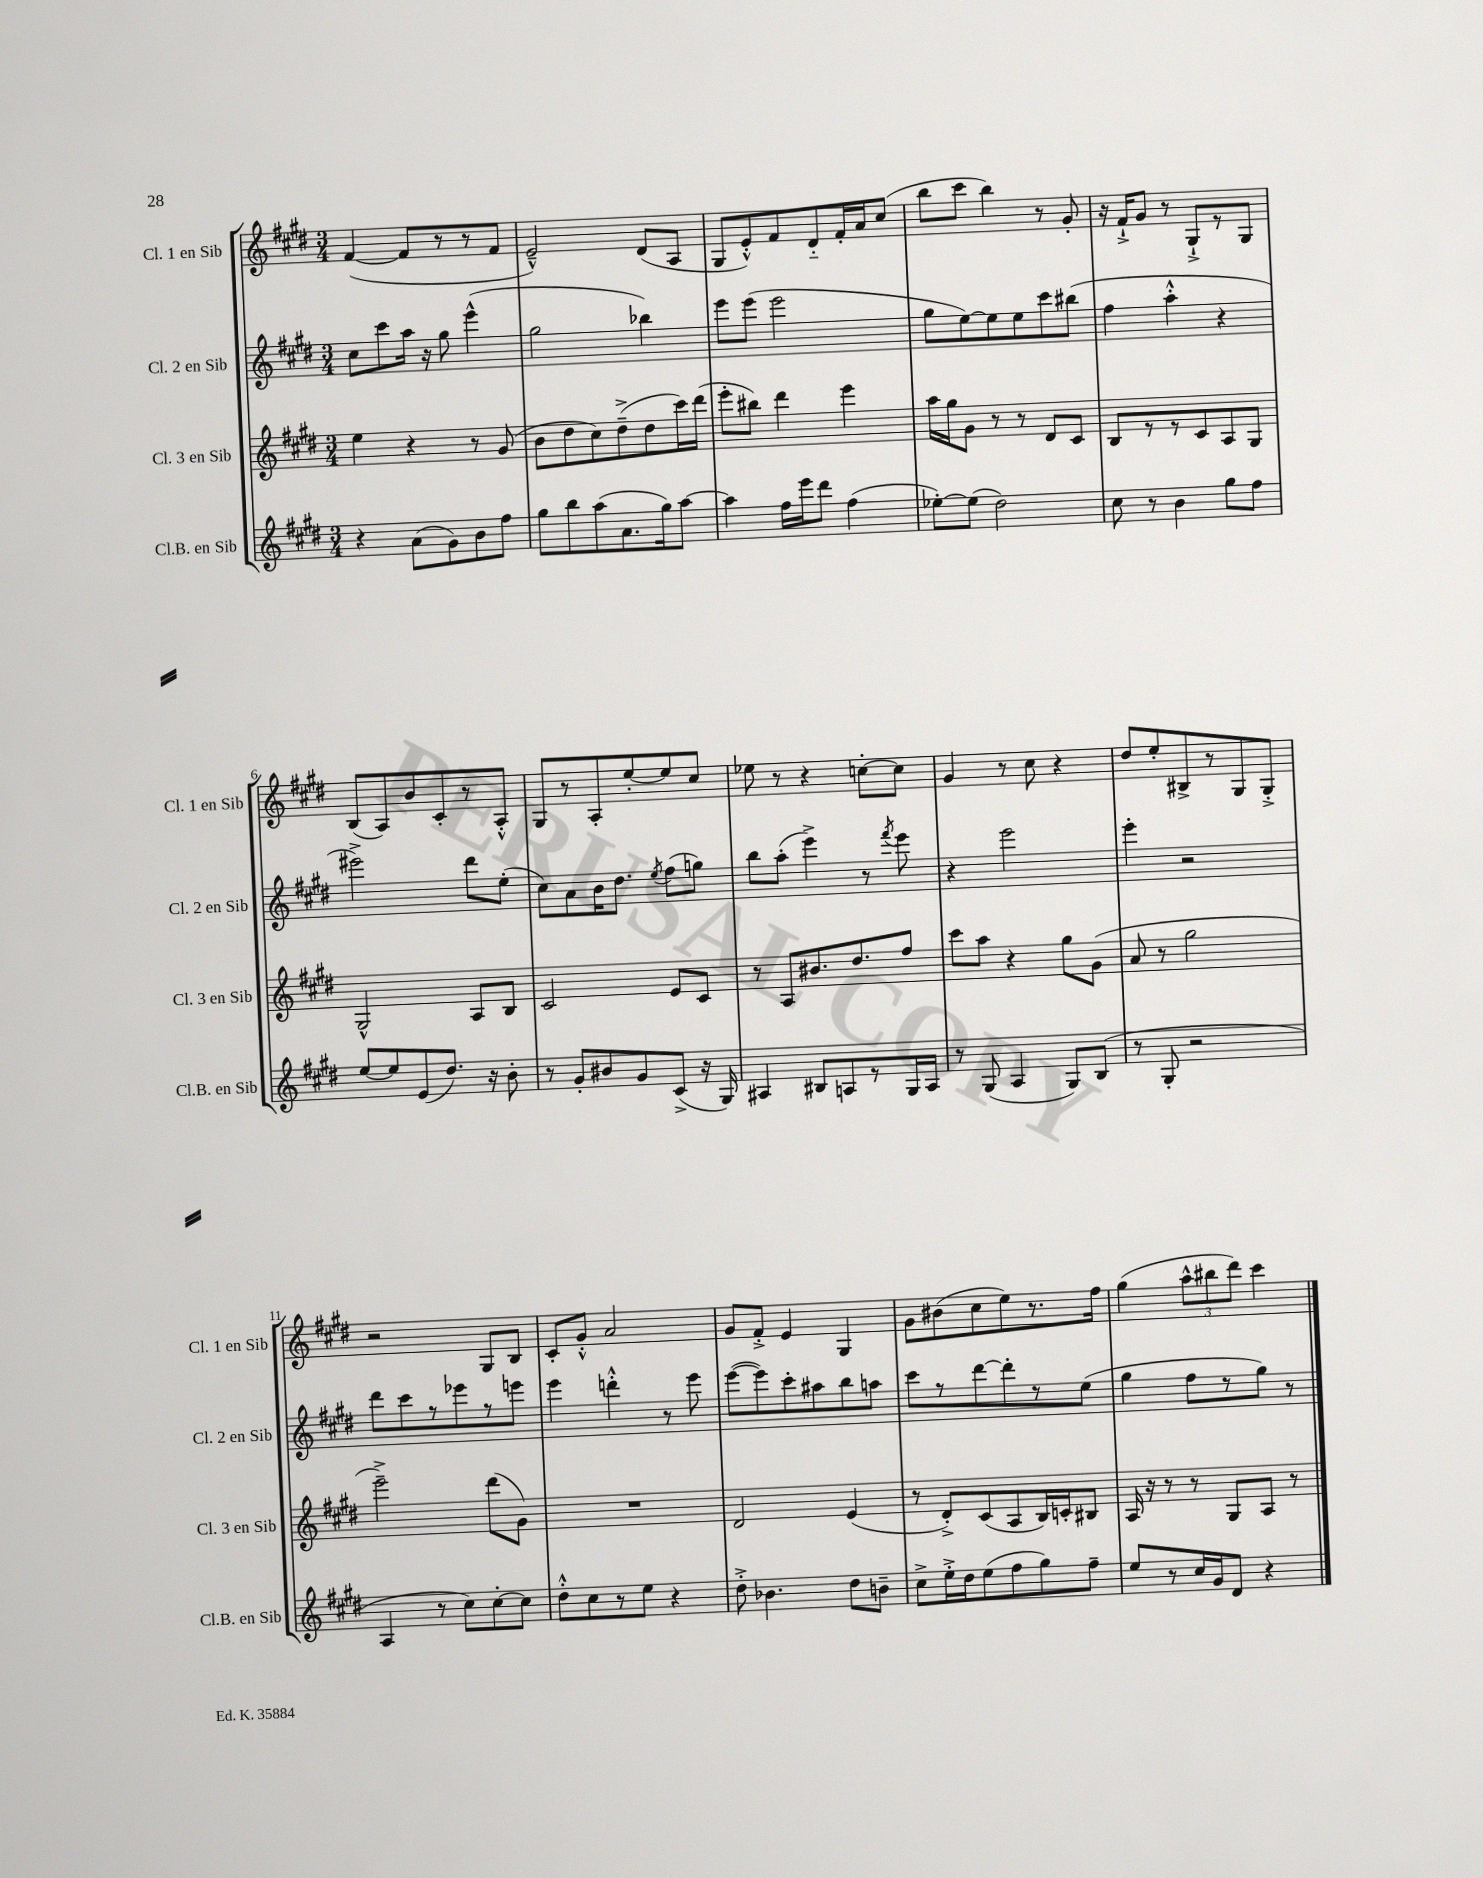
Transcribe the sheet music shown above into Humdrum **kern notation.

**kern	**kern	**kern	**kern
*staff4	*staff3	*staff2	*staff1
*clefG2	*clefG2	*clefG2	*clefG2
*k[f#c#g#d#]	*k[f#c#g#d#]	*k[f#c#g#d#]	*k[f#c#g#d#]
*M3/4	*M3/4	*M3/4	*M3/4
4r	4ee	8cc#	([4f#
.	.	8ccc#	.
(8a	4r	16aa	8f#]
.	.	16r	.
8g#)	.	8gg#	8r
8b	8r	(4eee^^	8r
8ff#	(8g#	.	8f#
=	=	=	=
8gg#	8b	2gg#	2e~^^)
8bb	8dd#	.	.
(8aa	8cc#)	.	.
8.a	(8dd#~^	.	.
.	8dd#	4bb-)	(8d#
16gg#)	.	.	.
[8aa	16ccc#)	.	8A
.	(16ddd#	.	.
=	=	=	=
4aa]	8eee'	8eee	8G#
.	8bb#)	(8eee	8e'^^)
16ff#	4ddd#	2eee	8f#
16eee	.	.	.
8ddd#	.	.	8d#'~
(4ff#	4eee	.	16f#'
.	.	.	16a
.	.	.	(8cc#
=	=	=	=
[8ee-')	16aa	8gg#	8bb
.	16gg#	.	.
(8ee-]	8g#	[8ee)	8ccc#
2dd#)	8r	8ee]	4bb)
.	8r	8ee	.
.	8d#	8ccc#	8r
.	8c#	(8bb#	8g#'
=	=	=	=
8cc#	8B	4ff#	16r
.	.	.	16f#`^
8r	8r	.	8g#
4b	8r	4aa'^^	8r
.	8c#	.	8G#`^
8gg#	8A	4r	8r
8ff#	8G#	.	8G#
=	=	=	=
[8ee	2G#^^	2eee#^)	(8B
8ee]	.	.	8A)
(8e	.	.	8b
8.dd#)	.	.	8c#'
.	8A	8ddd#	8r
16r	.	.	.
8b'	8B	(8ee'	8A'^^
=	=	=	=
8r	2c#	8cc#)	8G#
8g#'	.	8a	8r
8b#	.	16b	8A'
.	.	8.dd#	.
8g#	.	.	[8ee'
.	.	8qee	.
(8c#^	8e	(8ff#	8ee]
16r	8c#	8gg)	8cc#
16G#)	.	.	.
=	=	=	=
4A#	8r	8bb	8ee-
.	8A	(8aa'	8r
8B#	8.b#	4eee^)	4r
8A	.	.	.
.	8.dd#	.	.
8r	.	8r	[8cc'
.	.	8qfff#	.
16G#	8ff#	8eee	8cc]
16A	.	.	.
=	=	=	=
8r	8ccc#	4r	4g#
(8G#	8aa	.	.
4A	4r	2eee	8r
.	.	.	8cc#
8G#)	8gg#	.	4r
(8B	(8g#	.	.
=	=	=	=
8r	8a	4eee'	8dd#
8G#'	8r	.	8ee'
2r	2gg#	2r	8B#^
.	.	.	8r
.	.	.	8G#
.	.	.	8G#'^
=	=	=	=
4A	2eee~^)	8ddd#	2r
.	.	8ccc#	.
8r	.	8r	.
8cc#)	.	8eee-	.
[8cc#'	(8ddd#	8r	8G#
8cc#]	8g#)	8eee	8B
=	=	=	=
8dd#'^^	2.r	4eee	8c#'
8cc#	.	.	8g#'^^
8r	.	4ddd'^^	2a
8ee	.	.	.
4r	.	8r	.
.	.	8eee	.
=	=	=	=
8dd#'^	2d#	([8eee	8g#
4.b-	.	8eee])	8f#'^
.	.	8ccc#'	4e
.	.	8aa#	.
8dd#	(4e	8bb	4G#
8b~	.	8aa	.
=	=	=	=
8cc#^	8r	8ccc#	8g#
16ee'^	8d#'^)	8r	(8b#
16dd#	.	.	.
(8ee	(8c#	[8ddd#	8cc#
8ff#	8A	8ddd#']	8ee)
8gg#)	16B)	8r	8.r
.	16c'	.	.
8ff#~	8B#	(8ee	.
.	.	.	16ff#
=	=	=	=
8ee	16A	4gg#	(4gg#
.	16r	.	.
8r	8r	.	.
16cc#	8r	8ff#	12aa^^
16g#	.	.	.
.	.	.	12bb#
8d#	8G#	8r	.
.	.	.	12ddd#)
4r	8A	8gg#)	4ccc#
.	8r	8r	.
==	==	==	==
*-	*-	*-	*-
